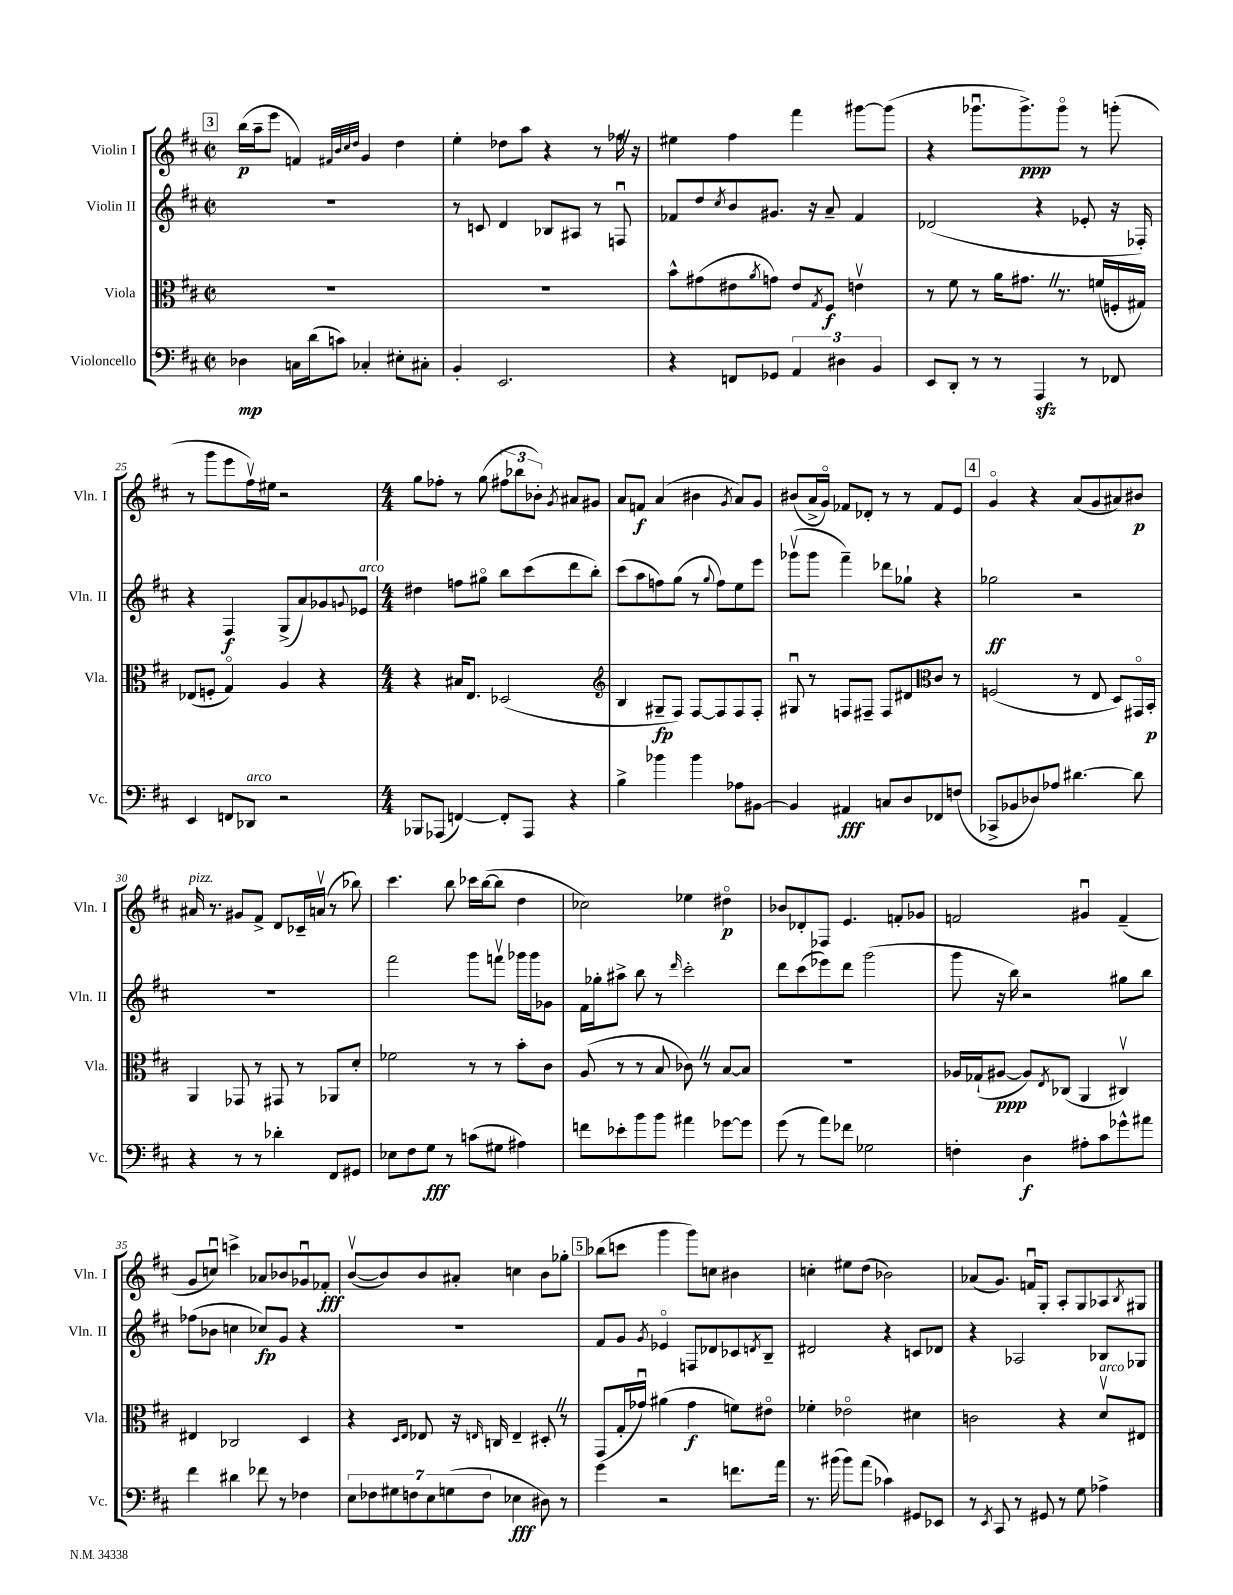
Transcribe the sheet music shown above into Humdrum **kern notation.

**kern	**dynam	**kern	**dynam	**kern	**dynam	**kern	**dynam
*part4	*part4	*part3	*part3	*part2	*part2	*part1	*part1
*staff4	*staff4	*staff3	*staff3	*staff2	*staff2	*staff1	*staff1
*I"Violoncello	*	*I"Viola	*	*I"Violin II	*	*I"Violin I	*
*I'Vc.	*	*I'Vla.	*	*I'Vln. II	*	*I'Vln. I	*
*clefF4	*	*clefC3	*	*clefG2	*	*clefG2	*
*k[f#c#]	*	*k[f#c#]	*	*k[f#c#]	*	*k[f#c#]	*
*M2/2	*	*M2/2	*	*M2/2	*	*M2/2	*
*met(c|)	*	*met(c|)	*	*met(c|)	*	*met(c|)	*
!!LO:REH:place=s1:t=3
=21	=21	=21	=21	=21	=21	=21	=21
4D-X\	mp	1r	.	1r	.	(16bb\LL	p
.	.	.	.	.	.	16aa~\J	.
.	.	.	.	.	.	8eee\J	.
16Cn\LL	.	.	.	.	.	4fn/)	.
(16d\J	.	.	.	.	.	.	.
8cn\J)	.	.	.	.	.	.	.
.	.	.	.	.	.	32qqf#X/LLL	.
.	.	.	.	.	.	32qqb/	.
.	.	.	.	.	.	32qqcc#/	.
.	.	.	.	.	.	32qqdd/JJJ	.
4C-X'/	.	.	.	.	.	4g/	.
8E#X'\L	.	.	.	.	.	4dd\	.
8C#X'\J	.	.	.	.	.	.	.
=22	=22	=22	=22	=22	=22	=22	=22
4BB'/	.	1r	.	8r	.	4ee'\	.
.	.	.	.	8cn/	.	.	.
2.EE/	.	.	.	4d/	.	8dd-X\L	.
.	.	.	.	.	.	8aa\J	.
.	.	.	.	8B-X/L	.	4r	.
.	.	.	.	8A#X/J	.	.	.
.	.	.	.	8r	.	8r	.
.	.	.	.	8Fnu/	.	16ff-XZ\	.
.	.	.	.	.	.	16r	.
=23	=23	=23	=23	=23	=23	=23	=23
4r	.	8b^^\L	.	8f-X/L	.	4ee#X\	.
.	.	(8g#X\	.	8dd/	.	.	.
.	.	.	.	8qcc#/	.	.	.
8FFn/L	.	8e#X\	.	8b/	.	4ff#\	.
.	.	8qa/	.	.	.	.	.
8GG-X/J	.	8gn\J)	.	8.g#X/J	.	.	.
6AA/	.	8e#/L	.	.	.	4fff#\	.
.	.	.	.	16r	.	.	.
.	.	8qG/	.	.	.	.	.
.	.	8F#/J	f	8a~/	.	.	.
6D#X\	.	.	.	.	.	.	.
.	.	4env\	.	4f-/	.	[8ggg#X\L	.
6BB/	.	.	.	.	.	.	.
.	.	.	.	.	.	(8ggg#\J]	.
=24	=24	=24	=24	=24	=24	=24	=24
8EE/L	.	8r	.	(2d-X/	.	4r	.
8DD'/J	.	8f#\	.	.	.	.	.
8r	.	8r	.	.	.	8.ggg-Xu\L	.
8r	.	16a\KL	.	.	.	.	.
.	.	8.g#XZ\J	.	.	.	8.ggg-^\)	ppp
4AAAzz/	.	.	.	4r	.	.	.
.	.	8.r	.	.	.	8ggg-\J	.
8r	.	.	.	8e-X'/	.	8r	.
.	.	(16fn/LL	.	.	.	.	.
8FF-X/	.	16Fn'/	.	16r	.	(8gggn'\	.
.	.	16G#X/JJ)	.	16F-X'/)	.	.	.
!!LO:LB:g=z
=25	=25	=25	=25	=25	=25	=25	=25
4EE/	.	(8E-X/L	.	4r	.	8r	.
.	.	8Fn'/J	.	.	.	8ggg\L	.
8FFn/L	.	4G/)	.	4F#/	f	8eee\	.
!LO:TX:a:i:t=arco	!	!	!	!	!	!	!
8DD-X/J	.	.	.	.	.	16ff#v\L)	.
.	.	.	.	.	.	16ee#X\JJ	.
2r	.	4A/	.	(8G^/L	.	2r	.
.	.	.	.	8a/)	.	.	.
.	.	4r	.	8g-X/	.	.	.
.	.	.	.	8qqgn/	.	.	.
!	!	!	!	!LO:TX:a:i:t=arco	!	!	!
.	.	.	.	8e-X/J	.	.	.
=26	=26	=26	=26	=26	=26	=26	=26
*M4/4	*	*M4/4	*	*M4/4	*	*M4/4	*
8BBB-X/L	.	4r	.	4dd#X\	.	8gg\L	.
(8AAA-X/J	.	.	.	.	.	8ff-X'\J	.
[4FFn/)	.	16B#X/KL	.	8ffn\L	.	8r	.
.	.	8.E/J	.	.	.	.	.
.	.	.	.	8gg#X\J	.	(8gg\	.
8FF'/L]	.	(2D-X/	.	8bb\L	.	12ff#X\L	.
.	.	.	.	.	.	12bb-X\	.
8AAA-/J	.	.	.	(8ccc#\	.	.	.
.	.	.	.	.	.	12b-X'\J)	.
.	.	.	.	.	.	8qg/	.
4r	.	.	.	8ddd\	.	8a#X/L	.
.	.	.	.	8bb'\J)	.	8g#X/J	.
=27	=27	=27	=27	=27	=27	=27	=27
*	*	*clefG2	*	*	*	*	*
4B^\	.	4B/	.	(8ccc#\L	.	8a/L	.
.	.	.	.	8aa\	.	8fn/J	f
4b-X\	.	8G#X~/L	fp	8ffn\)	.	(4a/	.
.	.	8F#/J)	.	(8gg\J	.	.	.
4b-\	.	[8F#/L	.	8r	.	4b#X\	.
.	.	.	.	8qqgg/	.	.	.
.	.	8F#/]	.	8ff\L)	.	.	.
.	.	.	.	.	.	8qg/	.
8A-X\L	.	8F#/	.	8ee\	.	8a/L)	.
[8BB#X\J	.	8F#'/J	.	8eee\J	.	8g/J	.
=28	=28	=28	=28	=28	=28	=28	=28
4BB#/]	.	8G#Xu/	.	(8ggg-Xv\L	.	(8b#X/L	.
.	.	8r	.	8ggg-\J	.	16a^/L	.
.	.	.	.	.	.	16g/JJ)	.
4AA#X/	fff	8Fn/L	.	4fff#~\)	.	8f-X/L	.
.	.	8F#X~/J	.	.	.	8d-X'/J	.
8Cn/L	.	8F#/L	.	8ddd-X\L	.	8r	.
8D/	.	8d#X/	.	8gg-X`\J	.	8r	.
8FF-X/	.	8c#/J	.	4r	.	8f-/L	.
(8Fn/J	.	8r	.	.	.	8e/J	.
!!LO:REH:place=s1:t=4
=29	=29	=29	=29	=29	=29	=29	=29
*	*	*clefC3	*	*	*	*	*
8CC-X^/L	.	(2Fn/	.	2gg-X\	ff	4g/	.
8BB-X/	.	.	.	.	.	.	.
8D-X/)	.	.	.	.	.	4r	.
8A-X/J	.	.	.	.	.	.	.
[4.d#X\	.	8r	.	2r	.	(8a/L	.
.	.	8E/	.	.	.	8g/	.
.	.	8D/L)	.	.	.	8a#X/)	.
8d#\]	.	16GG#X/L	.	.	.	8b#X/J	p
.	.	16BB'/JJ	p	.	.	.	.
!!LO:LB:g=z
=30	=30	=30	=30	=30	=30	=30	=30
!	!	!	!	!	!	!LO:TX:a:i:t=pizz.	!
4r	.	4AA/	.	1r	.	16a#X/	.
.	.	.	.	.	.	8.r	.
8r	.	8GG-X/	.	.	.	8g#X/L	.
8r	.	8r	.	.	.	8f#^/J	.
4d-X'\	.	8GG#X/	.	.	.	8d/L	.
.	.	8r	.	.	.	16c-X~/L	.
.	.	.	.	.	.	(16anv/JJ	.
8FF#/L	.	8AA-X/L	.	.	.	8r	.
8GG#X/J	.	8d'/J	.	.	.	8bb-X\)	.
=31	=31	=31	=31	=31	=31	=31	=31
8E-X\L	.	2f-X\	.	2fff#\	.	4.ccc#\	.
8F#\	.	.	.	.	.	.	.
8G\J	fff	.	.	.	.	.	.
8r	.	.	.	.	.	8bb\	.
(8cn\L	.	8r	.	8ggg\L	.	16ccc-X\LL	.
.	.	.	.	.	.	([16bb\J	.
8G#X\J	.	8r	.	8fffnv\J	.	8bb\J]	.
4A#X\)	.	8b'\L	.	16ggg-X\LL	.	4dd\	.
.	.	.	.	16ggg-\J	.	.	.
.	.	8c#\J	.	8g-X\J	.	.	.
=32	=32	=32	=32	=32	=32	=32	=32
8fn\L	.	(8A/	.	16f#\LL	.	2cc-X\)	.
.	.	.	.	16gg-X'\J	.	.	.
8e-X'\	.	8r	.	8aa#X^\J	.	.	.
8b\	.	8r	.	8bb\	.	.	.
8b\J	.	8B/	.	8r	.	.	.
.	.	.	.	16qqddd/	.	.	.
4a#X\	.	8c-XZ\)	.	2ccc#'\	.	4ee-X\	.
.	.	8r	.	.	.	.	.
[8g-X\L	.	[8B/L	.	.	.	4dd#X\	p
8g-\J]	.	8B/J]	.	.	.	.	.
=33	=33	=33	=33	=33	=33	=33	=33
(8g\	.	1r	.	8ddd\L	.	8b-X/L	.
8r	.	.	.	(8ccc#\	.	8d-X'/	.
8a\L)	.	.	.	8eee-X\)	.	8F-X/J	.
8f-X\J	.	.	.	8ddd\J	.	4.e/	.
2G-X\	.	.	.	(2ggg\	.	.	.
.	.	.	.	.	.	8fn'/L	.
.	.	.	.	.	.	8g-X/J	.
=34	=34	=34	=34	=34	=34	=34	=34
4Fn'\	.	16A-X/LL	.	8ggg\	.	2fn/	.
.	.	(16G-X`/J	.	.	.	.	.
.	.	[8A#X/J	ppp	16r	.	.	.
.	.	.	.	16bb\)	.	.	.
4D\	f	8A#/L])	.	2r	.	.	.
.	.	8qE/	.	.	.	.	.
.	.	(8C-X/J	.	.	.	.	.
8A#X'\L	.	4AA/	.	.	.	4g#Xu/	.
8c#\	.	.	.	.	.	.	.
8g-X^^\	.	4C#Xv/)	.	8gg#X\L	.	(4f~/	.
8a#X\J	.	.	.	8bb\J	.	.	.
!!LO:LB:g=z
=35	=35	=35	=35	=35	=35	=35	=35
4f#\	.	4E#X/	.	(8ff-X\L	.	8g/L	.
.	.	.	.	8b-X\J	.	8ccnu/J)	.
4d#X\	.	2C-X/	.	4ccn\	.	4cccn^\	.
8f-X\	.	.	.	8cc-X/L)	fp	8a-X/L	.
8r	.	.	.	8g/J	.	8b-X/	.
4F-X\	.	4D/	.	4r	.	8g-Xu/	.
.	.	.	.	.	.	8f-X'/J	fff
=36	=36	=36	=36	=36	=36	=36	=36
14E\L	.	4r	.	1r	.	([8bv/L	.
14F-X\	.	.	.	.	.	.	.
.	.	.	.	.	.	8b/])	.
14G#X\	.	.	.	.	.	.	.
14Fn\	.	.	.	.	.	.	.
.	.	16qqD/LL	.	.	.	.	.
.	.	16qqE/JJ	.	.	.	.	.
.	.	8E-X/	.	.	.	8b/	.
14E\	.	.	.	.	.	.	.
(14Gn\	.	.	.	.	.	.	.
.	.	16r	.	.	.	8a#X'/J	.
14F\J	.	.	.	.	.	.	.
.	.	16qqEn/	.	.	.	.	.
.	.	16Cn/	.	.	.	.	.
4E-X\	fff	4E~/	.	.	.	4ccn\	.
8D#X\)	.	8D#X'Z/	.	.	.	8b\L	.
8r	.	8r	.	.	.	8gg-X'\J	.
!!LO:REH:place=s1:t=5
=37	=37	=37	=37	=37	=37	=37	=37
4g\	.	(8GG/L	.	8f#/L	.	(8bb-X\L	.
.	.	16G'/L	.	8g/J	.	8cccn\J	.
.	.	16g-Xu/JJ)	.	.	.	.	.
.	.	.	.	8qg/	.	.	.
2r	.	(4a#X\	.	4e-X/	.	4ggg\	.
.	.	4g-\	f	8Fn/L	.	8ggg\L)	.
.	.	.	.	8d-X/	.	8ccn\J	.
8.fn\L	.	8fn\L)	.	8c-X/	.	4b#X\	.
.	.	.	.	8qdn/	.	.	.
.	.	8e#X\J	.	8B~/J	.	.	.
16a\Jk	.	.	.	.	.	.	.
=38	=38	=38	=38	=38	=38	=38	=38
8.r	.	4f-X'\	.	2d#X/	.	4ccn'\	.
(16b#X\	.	.	.	.	.	.	.
8b#\L)	.	2e-X\	.	.	.	8ee#X\L	.
(8a\J	.	.	.	.	.	(8dd\J	.
4c-X\)	.	.	.	4r	.	2b-X\)	.
8GG#X/L	.	4d#X\	.	8cn/L	.	.	.
8EE-X/J	.	.	.	8d-X/J	.	.	.
=39	=39	=39	=39	=39	=39	=39	=39
8r	.	2cn\	.	4r	.	(8a-X/L	.
8qEE/	.	.	.	.	.	.	.
8CC#/	.	.	.	.	.	8.g/J)	.
8r	.	.	.	2A-X/	.	.	.
.	.	.	.	.	.	16fnu/KL	.
8GG#X/	.	.	.	.	.	8G'/J	.
8r	.	4r	.	.	.	8A'/L	.
8G\	.	.	.	.	.	8G/	.
!	!	!LO:TX:a:i:t=arco	!	!	!	!	!
4A-X^\	.	8dv/L	.	8B-X/L	.	8A-X/	.
.	.	.	.	.	.	8qB/	.
.	.	8E#X/J	.	8G-X/J	.	8G#X/J	.
==	==	==	==	==	==	==	==
*-	*-	*-	*-	*-	*-	*-	*-
